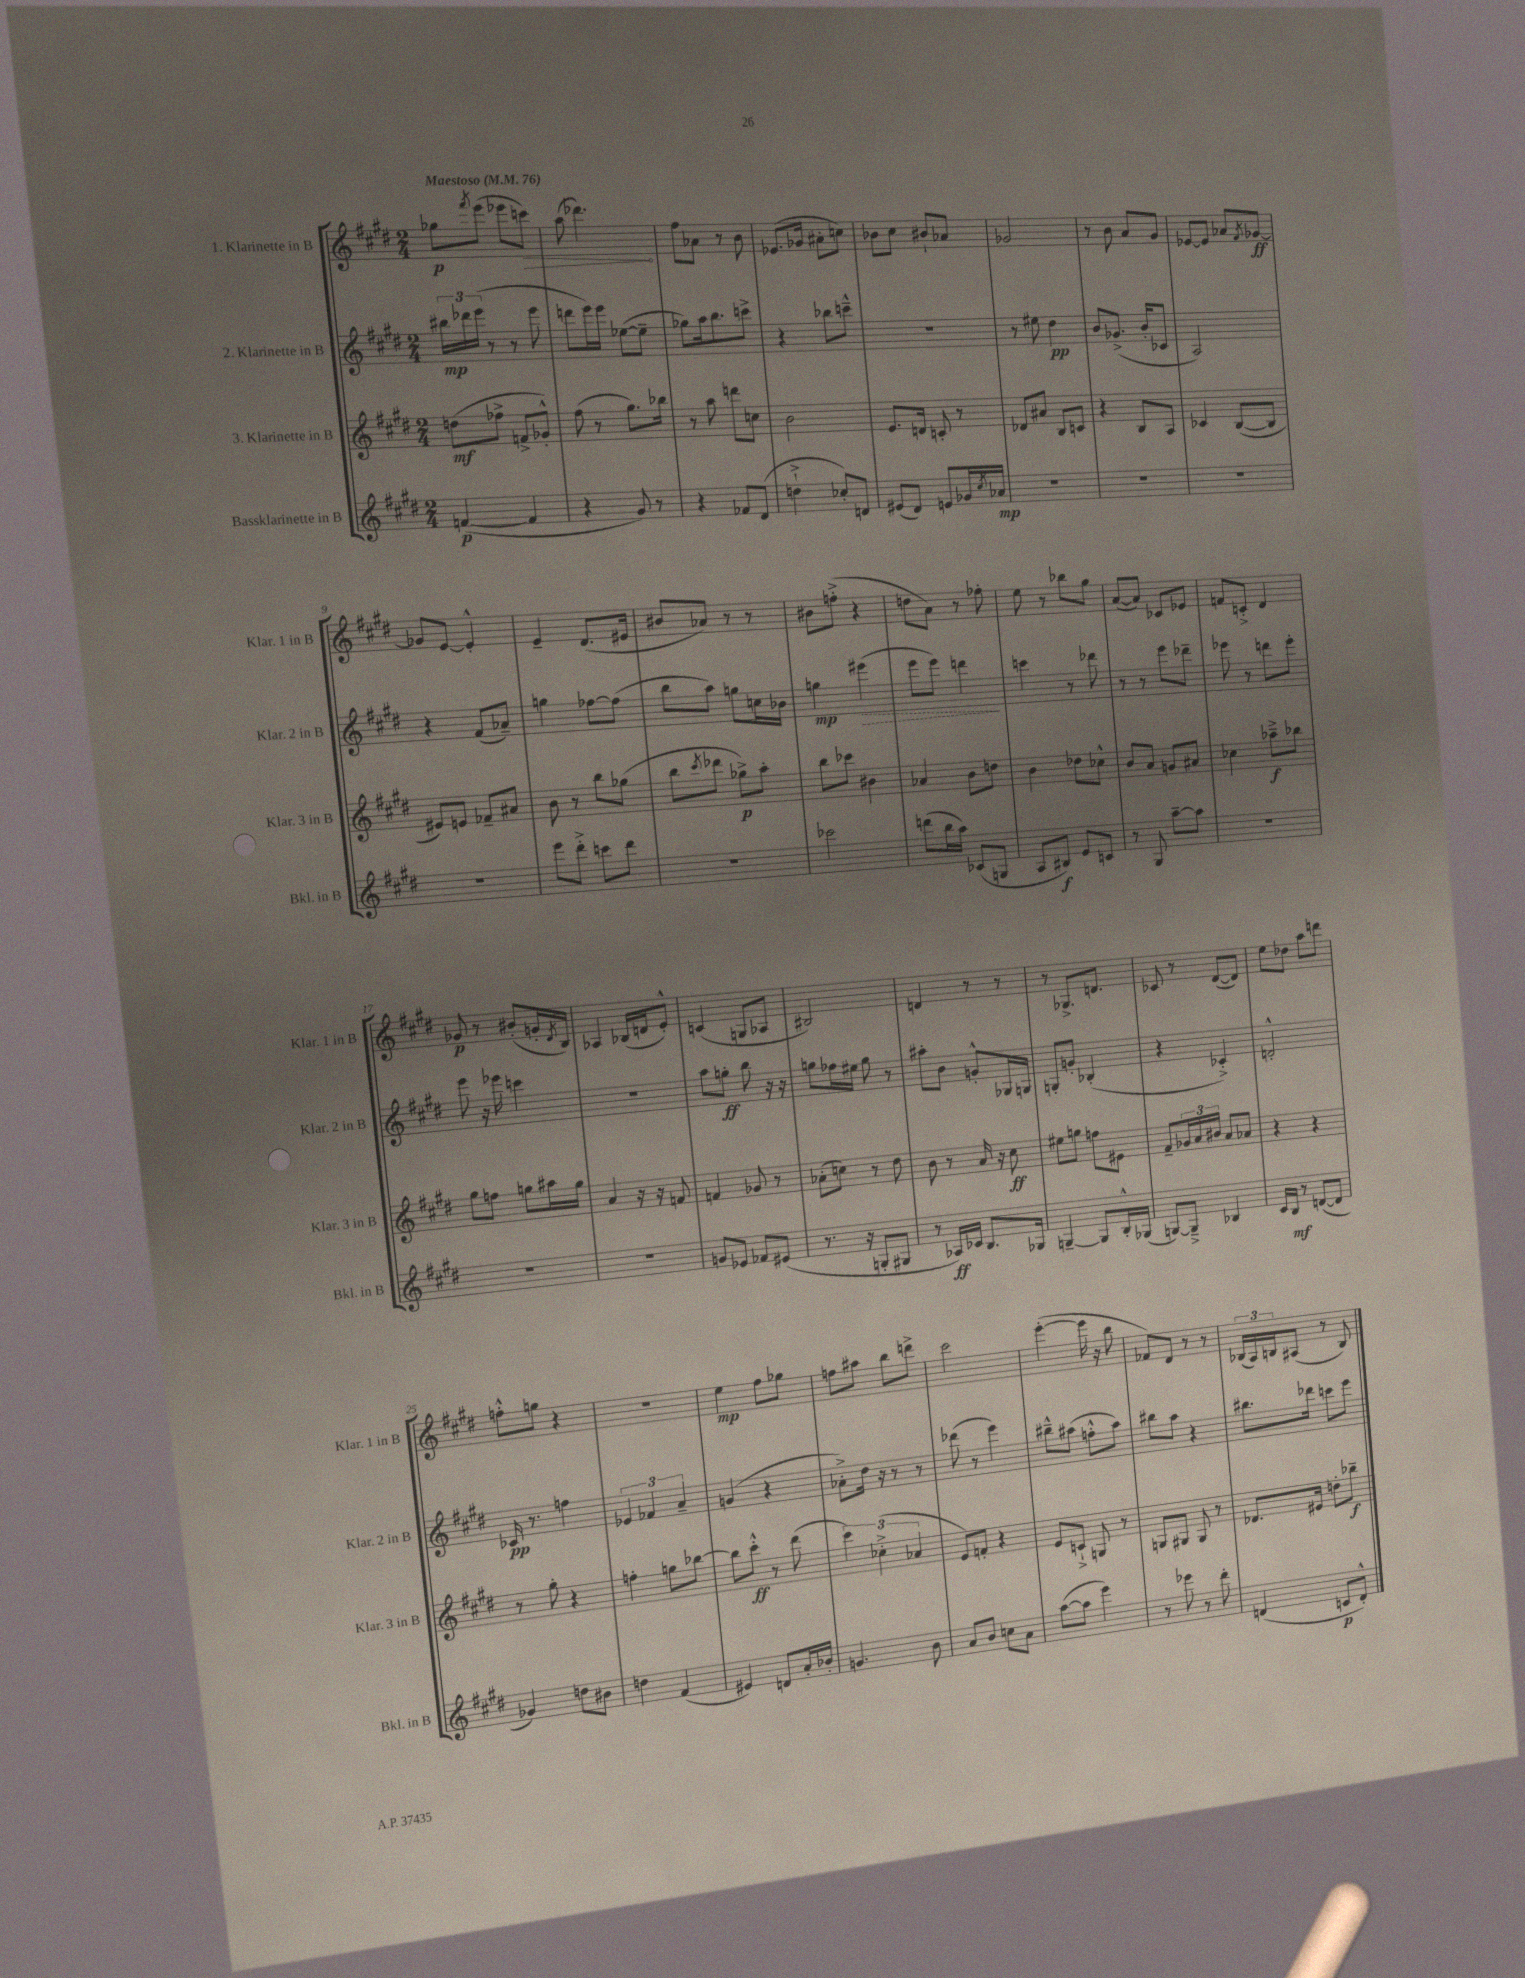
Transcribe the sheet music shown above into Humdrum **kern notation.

**kern	**kern	**kern	**kern
*staff4	*staff3	*staff2	*staff1
*clefG2	*clefG2	*clefG2	*clefG2
*k[f#c#g#d#]	*k[f#c#g#d#]	*k[f#c#g#d#]	*k[f#c#g#d#]
*M2/4	*M2/4	*M2/4	*M2/4
*MM76	*MM76	*MM76	*MM76
([4f/	(8dd\L	24bb#\LL	8gg-\L
.	.	24ddd-\	.
.	.	(24eee\JJ	.
.	.	.	8qfff#/
.	8ff-^\J	8r	(8eee\J
4f/]	8f^/L	8r	8eee-\L
.	8g-'^^/J)	8eee\	8ccc\J)
=	=	=	=
4r	(8ff#\	8ddd\L	(8aa\
.	8r	16eee\L)	4.ddd-\)
.	.	16eee\JJ	.
8g#/)	8.gg#\L)	([8ee-\L	.
8r	.	8ee-~\]J	.
.	16bb-\Jk	.	.
=	=	=	=
4r	8r	8gg-\L)	8ff#\L
.	8aa\	16aa\k	8a-\J
.	.	8.bb\	.
8f-/L	8ddd\L	.	8r
(8d#/J	8cc\J	8ccc^\J	8b\
=	=	=	=
4dd`^\	2b\	4r	(8.e-/L
.	.	.	16g-/Jk
8cc-'/L)	.	8bb-\L	8a#'\L
8d/J	.	8ccc~^^\J	8cc\J)
=	=	=	=
(8e#/L	8.e/L	2r	8b-\L
8d#/J)	.	.	8cc#\J
.	16d/Jk	.	.
8e/L	8c'/	.	8b#`/L
16g-/L	8r	.	8a-/J
8qcc#/	.	.	.
16a-/JJ	.	.	.
=	=	=	=
2r	8d-/L	8r	2g-/
.	8a#/J	8ee#\	.
.	8B/L	4dd#\	.
.	8c/J	.	.
=	=	=	=
2r	4r	8b/L	8r
.	.	(8.g-^/J	8b\
.	8B/L	.	8a/L
.	.	16b'/LK	.
.	8A/J	8c-/J	8g#/J
=	=	=	=
2r	4c-/	2A/)	[8e-/L
.	.	.	8e-/]J
.	([8B/L	.	8a-/L
.	.	.	8qf#/
.	8B/]J	.	[8g-/J
=	=	=	=
2r	8e#/L)	4r	8g-/]L
.	8e/J	.	[8e/J
.	8f-~/L	(8f#/L	4e'^^/]
.	8a#/J	8a-~/J)	.
=	=	=	=
8eee\L	8b\	4gg\	4e~/
8ddd#'^\J	8r	.	.
8ccc\L	8bb\L	[8ff-\L	(8.d#/L
8ddd#\J	(8gg-\J	(8ff-\]J	.
.	.	.	16e#/Jk
=	=	=	=
2r	8bb\L	8bb\L	8b#/L
.	8qccc#/	.	.
.	8ddd-\J	8aa\J)	8a-/J)
.	8gg-^\L)	8gg\L	8r
.	8aa'\J	16cc\L	8r
.	.	16b-\JJ	.
=	=	=	=
2ccc-\	8bb\L	4gg\	8b#\L
.	8ccc-\J	.	(8ff'^\J
.	4b#\	(4eee#\	4r
=	=	=	=
(8ddd\L	4a-/	8eee\L	8dd\L
16bb\L	.	8eee\J)	8a\J)
16aa\JJ)	.	.	.
(8c-/L	8b\L	4ddd\	8r
8G/J	8dd\J	.	8ff-'\
=	=	=	=
8A/L	4b\	4ccc\	8ee\
8B#/J)	.	.	8r
8e/L	8dd-\L	8r	8bb-\L
8c/J	8cc-^^\J	8ddd-\	8gg#\J
=	=	=	=
8r	8b/L	8r	([8a/L
8G#/	8a/J	8r	8a/]J)
[8aa~\L	8g/L	8eee\L	8c-/L
8aa\]J	8a#/J	8ddd-~\J	8e-/J
=	=	=	=
2r	4cc-\	8eee-\	8f/L
.	.	8r	8c'^/J
.	8aa-~^\L	8ddd\L	4d#/
.	8bb-\J	8eee-'\J	.
=	=	=	=
2r	8gg#\L	8eee\	8g-/
.	8ff\J	16r	8r
.	.	16eee-\	.
.	8gg\L	4ccc\	(8b#'/L
.	16aa#\L	.	16g'/L
.	.	.	8qd#/
.	16gg\JJ	.	16B/JJ)
=	=	=	=
2r	4a/	2r	4A-/
.	16r	.	(16B-/LL
.	16r	.	16d/J
.	8f/	.	8e'^^/J)
=	=	=	=
8g/L	4f/	8aa\L	(4c/
8e-/J	.	8gg'\J	.
8f-/L	8g-/	8bb\	8G/L
(8e#/J	8r	16r	8A-/J
.	.	16r	.
=	=	=	=
8.r	(8a-'\L	8gg\L	2B#/)
.	8cc\J)	16ff-\L	.
16r	.	16ee#\JJ	.
8G'/L	8r	8gg\	.
8G#/J	8dd#\	8r	.
=	=	=	=
8r	8b\	8aa#'\L	4d/
16A-/LL)	8r	8b\J	.
16c-/JJ	.	.	.
8.B/L	16a/	8g'^^/L	8r
.	16r	.	.
.	8cc#\	16G-/L	8r
16G-/Jk	.	16G/JJ	.
=	=	=	=
[4G~/	8ee#\L	8G'/L	8r
.	8gg\J	8g'/J	8.G-^/L
8G/]L	8ff\L	(4B-'/	.
.	.	.	8.d/J
16B'^^/L	8e#\J	.	.
(16G-/JJ	.	.	.
=	=	=	=
[8G/L)	8f#~/L	4r	8c-/
8G~^/]J	24g-/L	.	8r
.	24a/	.	.
.	24b#/JJ	.	.
4B-/	8a/L	4c-'^/)	([8d#/L
.	8a-/J	.	8d#/]J)
=	=	=	=
16c#/LL	4r	2d'^^/	8ee\L
16B/JJ	.	.	.
8r	.	.	8dd-\J
([8d/L	4r	.	8aa\L
8d/]J	.	.	8ddd\J
=	=	=	=
4g-/)	8r	16c-/	8ff'^^\L
.	.	8.r	.
.	8gg#'\	.	8gg\J
8dd\L	4r	4ff\	4r
8b#\J	.	.	.
=	=	=	=
4dd\	4ff'\	6e-/	2r
.	.	6f-/	.
(4f#/	8gg\L	.	.
.	.	6a~/	.
.	[8bb-\J	.	.
=	=	=	=
4e#/)	8bb-\]L	(4g/	4ee\
.	8ccc#'^^\J	.	.
8d/L	8r	4r	8ff#\L
16a'/L	(8ddd#\	.	8gg-\J
16b-'/JJ	.	.	.
=	=	=	=
4.g/	6ccc#\)	8a-'^\L)	8ff\L
.	.	16dd#\Jk	8aa#\J
.	(6cc-'^\	.	.
.	.	16r	.
.	.	8r	8bb\L
.	6a-/	.	.
8b\	.	8r	8ddd^\J
=	=	=	=
8a/L	8e/L)	(8ddd-\	2ccc#\
8b/J	8f'/J	8r	.
8cc\L	4r	4eee\)	.
8a\J	.	.	.
=	=	=	=
([8aa\L	8e/L	8bb#~^^\L	([4eee'\
8aa\]J	8c`^/J	(8aa#\J	.
4eee\)	8G/	8ff'^^\L	16eee\]
.	.	.	16r
.	8r	8aa#\J)	8bb\
=	=	=	=
8r	8G/L	8bb#\L	8f-/L)
8eee-\	8G#/J	8aa\J	8d#/J
8r	8G#/	4r	8r
8ddd#'\	8r	.	8r
=	=	=	=
(4d/	8.d-/L	8.bb#\L	(24B-/LL
.	.	.	24A/)
.	.	.	24B/J
.	.	.	(8A#/J
.	16e#/Jk	16ddd-\Jk	.
8c/L	8dd'\L	8ccc\L	8r
8d'^^/J)	8bb-~\J	8eee\J	8B/)
==	==	==	==
*-	*-	*-	*-
